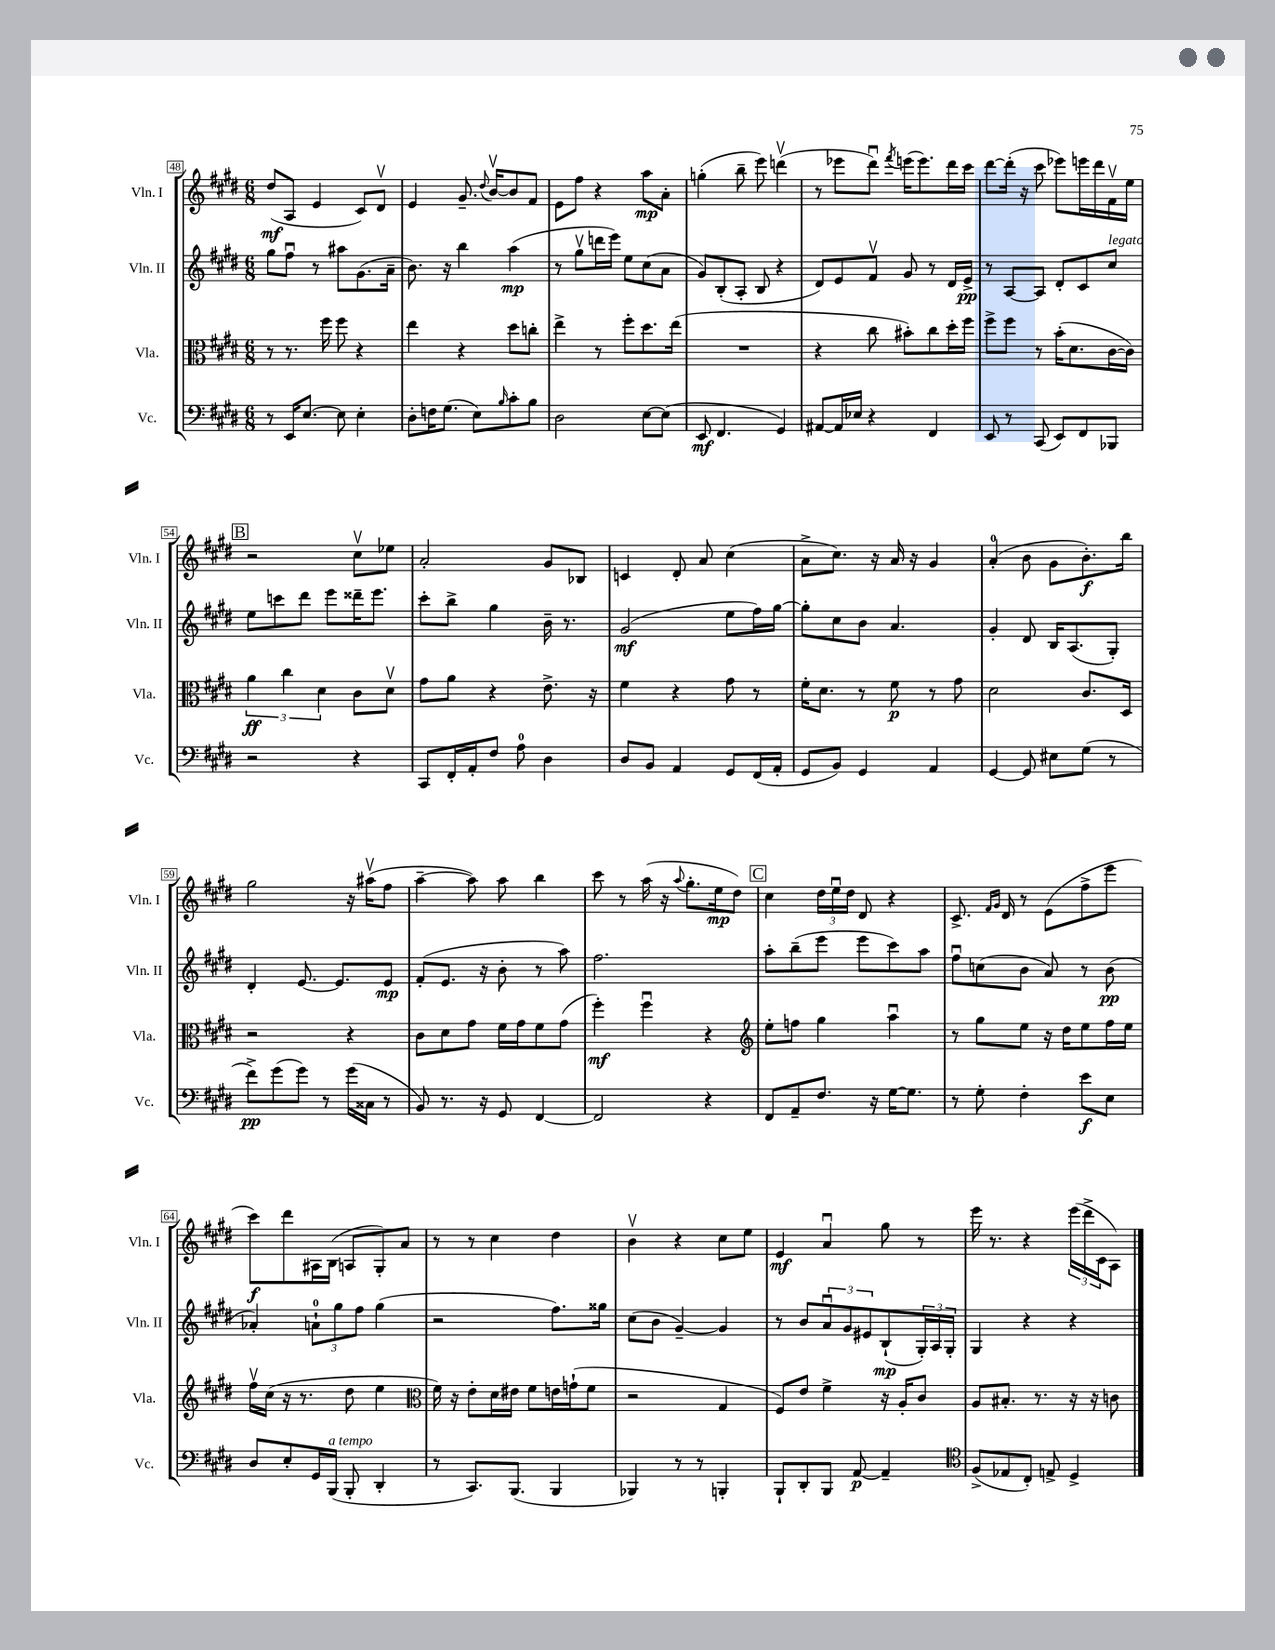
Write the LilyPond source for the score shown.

<<
\new StaffGroup <<
\new Staff = "s0" \with { instrumentName = "Vln. I" shortInstrumentName = "Vln. I" } {
    \clef treble \key e \major \numericTimeSignature \time 6/8
    dis''8\mf( a8 e'4 cis'8) dis'8\upbow |
    e'4 gis'8.-- \appoggiatura { dis''8 } b'16~\upbow b'8 fis'8 |
    e'8 fis''8 r4 a''8\mp a'8-. |
    g''4-.( b''8-- e'''8) d'''4\upbow( |
    r8 ees'''8 dis'''8\downbow) \acciaccatura { fis'''8 } e'''16( e'''8.) dis'''16 cis'''16 |
    dis'''8~ dis'''16-.( r16 cis'''8 ees'''8) e'''16 dis'''16 fis'16\upbow e''16 |
    \mark \markup { \box "B" } r2 cis''8\upbow ees''8 |
    a'2-. gis'8 bes8 |
    c'4 dis'8-. a'8 cis''4( |
    a'8-> cis''8.) r16 a'16 r16 gis'4 |
    a'4-0-.( b'8 gis'8 b'8.-.\f) b''16 |
    gis''2 r16 ais''16\upbow( fis''8 |
    a''4~-- a''8) a''8 b''4 |
    cis'''8 r8 a''16( r16 \appoggiatura { a''8 } gis''8.-. e''16\mp dis''8) |
    \mark \markup { \box "C" } cis''4 \tuplet 3/2 { dis''16 e''16\downbow dis''16 } dis'8 r4 |
    cis'8.-> \grace { fis'16 gis'16 } dis'16 r8 e'8( fis''8-> e'''8 |
    cis'''8\f) dis'''8 ais16 b16( a8 gis8-.) a'8 |
    r8 r8 cis''4 dis''4 |
    b'4\upbow r4 cis''8 e''8 |
    e'4\mf a'4\downbow gis''8 r8 |
    e'''16 r8. r4 \tuplet 3/2 { e'''16( dis'''16-> cis'16 } a8) \bar "|." |
}
\new Staff = "s1" \with { instrumentName = "Vln. II" shortInstrumentName = "Vln. II" } {
    \clef treble \key e \major \numericTimeSignature \time 6/8
    gis''8 fis''8\downbow r8 ais''8 gis'8.( a'16-- |
    b'8.) r16 b''4 a''4\mp( |
    r8 gis''8\upbow d'''16 e'''16) e''8 cis''8( a'8 |
    gis'8) b8-.( a8-. b8 r4 |
    dis'8) e'8 fis'8\upbow gis'8 r8 dis'16 e'16->\pp |
    r8 a8~ a8 dis'8-. cis'8 cis''8^\markup { \italic "legato" } |
    \mark \markup { \box "B" } e''8 c'''8 dis'''8 e'''8 disis'''16-- e'''8. |
    cis'''8-. b''8-> gis''4 b'16-- r8. |
    gis'2\mf( e''8 fis''16) gis''16~ |
    gis''8-. cis''8 b'8 a'4. |
    gis'4-. dis'8 b16 a8.( gis8-.) |
    dis'4-. e'8.~ e'8. e'8\mp |
    fis'8-.( e'8. r16 b'8-. r8 a''8) |
    fis''2. |
    \mark \markup { \box "C" } a''8-. b''8--( e'''8 e'''8 cis'''8) a''8 |
    fis''8\downbow c''8( b'8 a'8) r8 b'8\pp( |
    aes'4-.) \tuplet 3/2 { a'8-0-! gis''8 fis''8 } gis''4( |
    r2 fis''8.) gisis''16 |
    cis''8( b'8 gis'4~--) gis'4 |
    r8 b'8 \tuplet 3/2 { a'8\downbow gis'8 eis'8 } b8-!\mp( \tuplet 3/2 { gis16-.) a16 gis16-. } |
    gis4 r4 r4 \bar "|." |
}
\new Staff = "s2" \with { instrumentName = "Vla." shortInstrumentName = "Vla." } {
    \clef alto \key e \major \numericTimeSignature \time 6/8
    r8 r8. fis''16 fis''8 r4 |
    e''4 r4 dis''8 c''8-. |
    e''4-> r8 fis''8-. dis''8. e''16( |
    R2. |
    r4 cis''8 bis'8-.) cis''8 dis''16-. fis''16 |
    fis''8-> fis''8 r8 b'16-.( dis'8. cis'16~ cis'16) |
    \mark \markup { \box "B" } \tuplet 3/2 { a'4\ff cis''4 dis'4 } cis'8 dis'8\upbow |
    gis'8 a'8 r4 e'8.-> r16 |
    fis'4 r4 gis'8 r8 |
    fis'16-. dis'8. r8 fis'8\p r8 gis'8 |
    dis'2 cis'8. dis16 |
    r2 r4 |
    cis'8 dis'8 gis'8 fis'16 gis'16 fis'8 gis'8( |
    fis''4-.\mf) fis''4\downbow r4 |
    \mark \markup { \box "C" } \clef treble e''8-. f''8 gis''4 a''4\downbow |
    r8 gis''8 e''8 r16 dis''16 e''8 fis''16 e''16 |
    fis''16\upbow cis''16( r16 r8. dis''8 e''4 |
    \clef alto fis'16) r16 e'8-. dis'16 eis'16 fis'8 e'16 g'16-!( fis'8 |
    r2 gis4 |
    fis8) e'8 fis'4-> r16 a16-. cis'8 |
    a8 bis8.-. r8. r16 r16 c'8 \bar "|." |
}
\new Staff = "s3" \with { instrumentName = "Vc." shortInstrumentName = "Vc." } {
    \clef bass \key e \major \numericTimeSignature \time 6/8
    r8 e,16 e8.~ e8 e4-. |
    dis8-. f16 gis8.( e8) \grace { b16 } cis'8-. b8 |
    dis2 e8~ e8( |
    e,8\mf fis,4. gis,4) |
    ais,8~ ais,16 ees16 r4 fis,4 |
    e,8 r8 cis,8( e,8) fis,8 bes,,8 |
    \mark \markup { \box "B" } r2 r4 |
    cis,8 fis,16-. a,16-. fis8 a8-0 dis4 |
    dis8 b,8 a,4 gis,8 fis,16( a,16-. |
    gis,8 b,8) gis,4 a,4 |
    gis,4~ gis,8 eis8 gis8( r8 |
    fis'8->\pp) gis'8( gis'8) r8 gis'16( cisis16 r8 |
    b,8) r8. r16 gis,8 fis,4~ |
    fis,2 r4 |
    \mark \markup { \box "C" } fis,8 a,8-- fis8. r16 gis16~ gis8. |
    r8 gis8-. fis4-. e'8\f e8 |
    dis8 e8-. gis,16 b,,16^\markup { \italic "a tempo" }( b,,8-. dis,4-. |
    r8 cis,8.) b,,8.( b,,4 |
    bes,,4) r8 r8 b,,4-. |
    b,,8-! dis,8-. b,,8 a,8~\p a,4-- |
    \clef tenor fis8->( ees8 cis8-.) e8-> dis4-> \bar "|." |
}
>>
>>
\layout { \context { \Score currentBarNumber = #48 \override BarNumber.stencil = #(make-stencil-boxer 0.1 0.3 ly:text-interface::print) } }
